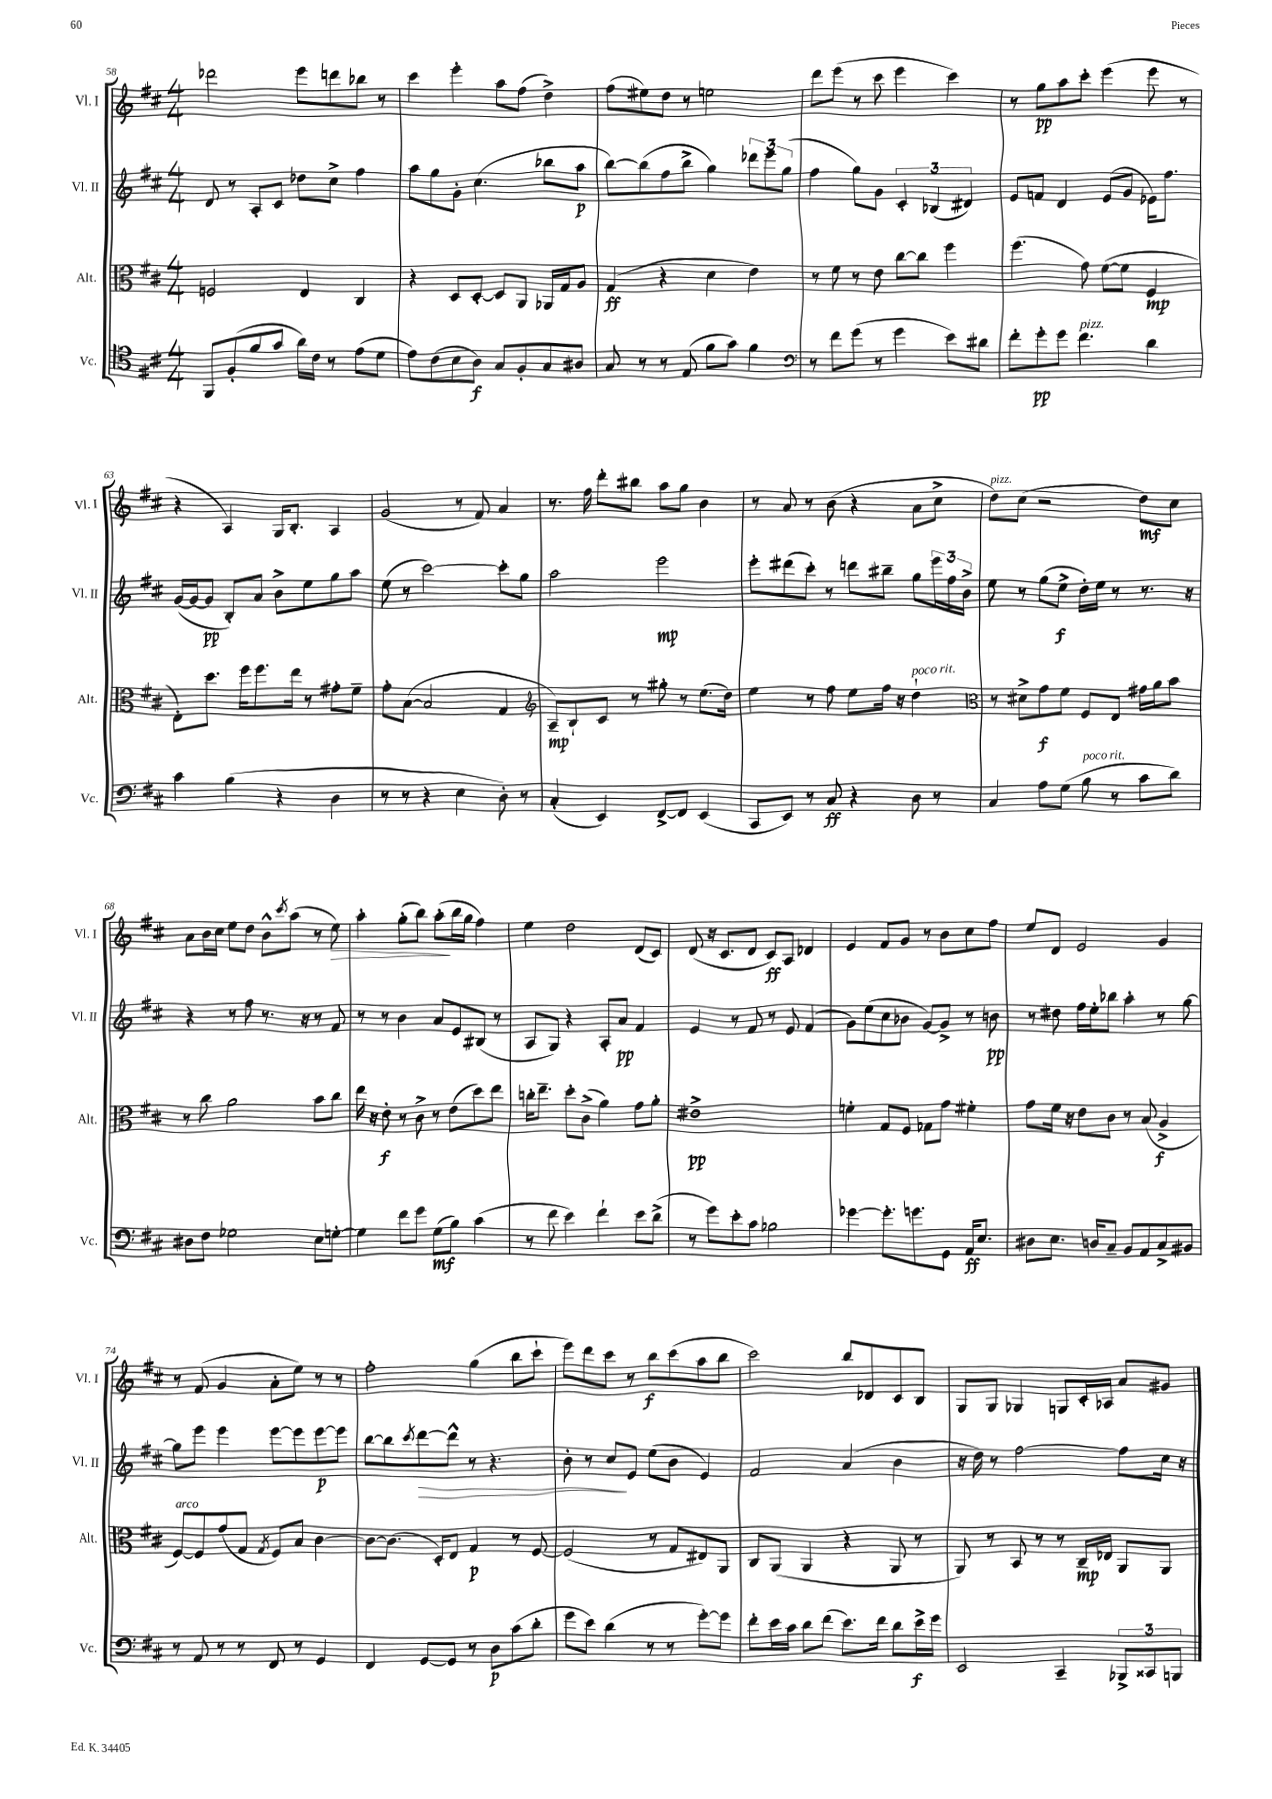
<<
\new StaffGroup <<
\new Staff = "s0" \with { instrumentName = "Vl. I" shortInstrumentName = "Vl. I" } {
    \clef treble \key d \major \numericTimeSignature \time 4/4
    des'''2 e'''8 d'''8 bes''8 r8 |
    cis'''4 e'''4-. a''8 fis''8( d''4->) |
    fis''8( eis''8) d''8 r8 e''2 |
    d'''8 e'''8( r8 cis'''8 e'''4 cis'''4) |
    r8 g''8\pp a''8 cis'''8-. e'''4( e'''8 r8 |
    r4 a4) g16 b8.-. a4 |
    g'2( r8 fis'8) a'4 |
    r8. fis''16 d'''8-. bis''8 a''8 g''8 b'4 |
    r8 a'8 r8 b'8( r4 a'8 cis''8-> |
    d''8^\markup { \italic "pizz." }) cis''8( r2 d''8\mf) cis''8 |
    a'8 b'16 cis''16 e''8 d''8 b'8-^ \acciaccatura { cis'''8 } a''8( r8 e''8\>) |
    a''4-. g''8-.( b''8) a''8-.\!( b''16 g''16 fis''4) |
    e''4 d''2 d'8( cis'8) |
    d'8( r16 cis'8. d'8 cis'8\ff) a8 des'4 |
    e'4 fis'8 g'8 r8 b'8 cis''8 fis''8 |
    e''8 d'8 e'2 g'4 |
    r8 fis'8( g'4 a'8-. e''8) r8 r8 |
    fis''2-. g''4( b''8 cis'''8-! |
    e'''8) d'''8 cis'''8 r8 b''8\f cis'''8( a''8 b''8 |
    cis'''2) b''8 des'8 cis'8 b8 |
    g8 g8 ges4 g8 cis'16-. aes16 a'8 gis'8 \bar "|." |
}
\new Staff = "s1" \with { instrumentName = "Vl. II" shortInstrumentName = "Vl. II" } {
    \clef treble \key d \major \numericTimeSignature \time 4/4
    d'8 r8 a8-. cis'8 des''8 cis''8-> fis''4 |
    a''8 g''8 g'8-. cis''4.( bes''8 a''8\p |
    b''8~) b''8( fis''8 b''8-> g''4) \tuplet 3/2 { des'''8 e'''8 g''8( } |
    fis''4 g''8) g'8 \tuplet 3/2 { cis'4-. bes4( dis'4) } |
    e'8 f'8 d'4 e'8( g'8 ees'16) fis''8. |
    g'16~( g'16~ g'8\pp b8-.) a'8 b'8-> e''8 g''8 a''8 |
    e''8( r8 cis'''2~) cis'''8-. g''8 |
    a''2 e'''2\mp |
    e'''8-. dis'''8( cis'''8-.) r8 d'''8 bis''8-- g''8 \tuplet 3/2 { e'''16 fis''16 b'16-> } |
    e''8 r8 g''8( e''8->\f d''16-.) e''16 r8 r8. r16 |
    r4 r8 fis''8 r8. r16 r8 fis'8 |
    r8 r8 b'4 a'8 e'8 bis8( r8 |
    a8 g8) r4 a8-. a'8\pp fis'4 |
    e'4 r8 fis'8 r8 e'8 fis'4( |
    g'8) e''8( cis''8 bes'8 g'8~) g'8-> r8 b'8\pp |
    r8 dis''8 fis''16 e''16-. bes''8 a''4-. r8 g''8~ |
    g''8 e'''8 e'''4 e'''8~ e'''8 e'''8~\p e'''8 |
    b''8~ b''8 \acciaccatura { cis'''8 } d'''8~\> d'''8-^ r8 r4. |
    b'8-. r8 cis''8\! e'8 e''8( b'8 e'4) |
    fis'2 a'4( b'4 |
    r16 d''16) r8 fis''2~ fis''8 cis''16 r16 \bar "|." |
}
\new Staff = "s2" \with { instrumentName = "Alt." shortInstrumentName = "Alt." } {
    \clef alto \key d \major \numericTimeSignature \time 4/4
    f2 e4 cis4 |
    r4 d8 d8~-. d8 a,8 aes,16 g16 a8 |
    g4\ff( r4 d'4 e'4) |
    r8 fis'8 r8 e'8 cis''8~ cis''8 fis''4 |
    fis''4.( g'8) fis'8~( fis'8 fis4\mp |
    e8-.) d''8. fis''16 fis''8. e''16 r8 gis'8-. fis'8-- |
    g'8-. b8~( b2 g4 |
    \clef treble a8--\mp) b8-! cis'8 r8 gis''8-. r8 e''8.( d''16) |
    e''4 r8 fis''8 e''8 fis''16 r16 d''4-!^\markup { \italic "poco rit." } |
    \clef alto r8 dis'8-> g'8\f fis'8 fis8 e8 gis'16 a'16 b'8 |
    r8 cis''8 a'2 b'8 cis''8 |
    e''16 r16 e'8-.\f r8 cis'8-> r8 e'8( d''8) e''8 |
    c''16-. e''8.-- d''8-. cis'8->( a'4) g'8 a'8-. |
    eis'1->\pp |
    f'4-. g8 fis8 ges8 g'8 fis'4-. |
    g'8 fis'16 r16 e'8 cis'8 r8 b8( a4->\f |
    fis8~^\markup { \italic "arco" }) fis8 g'8( g8 \acciaccatura { g8 } fis8) b8 cis'4~ |
    cis'8~ cis'8.( d16-.) e8 g4\p r8 fis8~ |
    fis2( r8 g8 eis8) a,8 |
    cis8 a,8( a,4 r4 a,8 r8 |
    a,8) r8 b,8 r8 r8 cis16--\mp ees16 a,8 a,8 \bar "|." |
}
\new Staff = "s3" \with { instrumentName = "Vc." shortInstrumentName = "Vc." } {
    \clef tenor \key d \major \numericTimeSignature \time 4/4
    fis,8 fis8-.( fis'8 g'8 a'16) cis'16 r8 e'8( d'8 |
    e'8) cis'8( b8 a8\f) g8 fis8-. g8 ais8 |
    g8 r8 r8 e8( fis'8 g'8) fis'4 |
    \clef bass r8 fis'8 g'8( r8 g'4 e'8) dis'8 |
    fis'8-. g'8-.\pp g'8 fis'4.^\markup { \italic "pizz." } d'4 |
    cis'4 b4( r4 d4 |
    r8 r8 r4 e4 d8-.) r8 |
    cis4-.( e,4) fis,8~-> fis,8 e,4( |
    cis,8 e,8) r8 cis8\ff r4 d8 r8 |
    cis4 a8 g8( b8^\markup { \italic "poco rit." } r8 cis'8 d'8) |
    dis8 fis8 ges2 e8 g8~-. |
    g4 fis'8 g'8 g8\mf( b8) cis'4( |
    r8 fis'8 e'4) fis'4-! e'8 d'8->( |
    r8 g'8) e'8-. cis'8 bes2 |
    ges'4~ ges'8.-. g'8. g,8 a,16\ff e8. |
    dis8 e8. d16 cis8-- b,8 a,8 cis8-> bis,8 |
    r8 a,8 r8 r8 fis,8 r8 g,4 |
    fis,4 g,8~ g,8 r8 d8\p cis'8( d'8-. |
    g'8 e'8) d'4( r8 r8 g'8~-.) g'8 |
    fis'8-. e'16 cis'16 d'8 fis'8( e'8.) fis'16 d'8 e'16->\f g'16 |
    e,2 cis,4-- \tuplet 3/2 { bes,,8-> cisis,8 b,,8 } \bar "|." |
}
>>
>>
\layout { \context { \Score currentBarNumber = #58 } }
